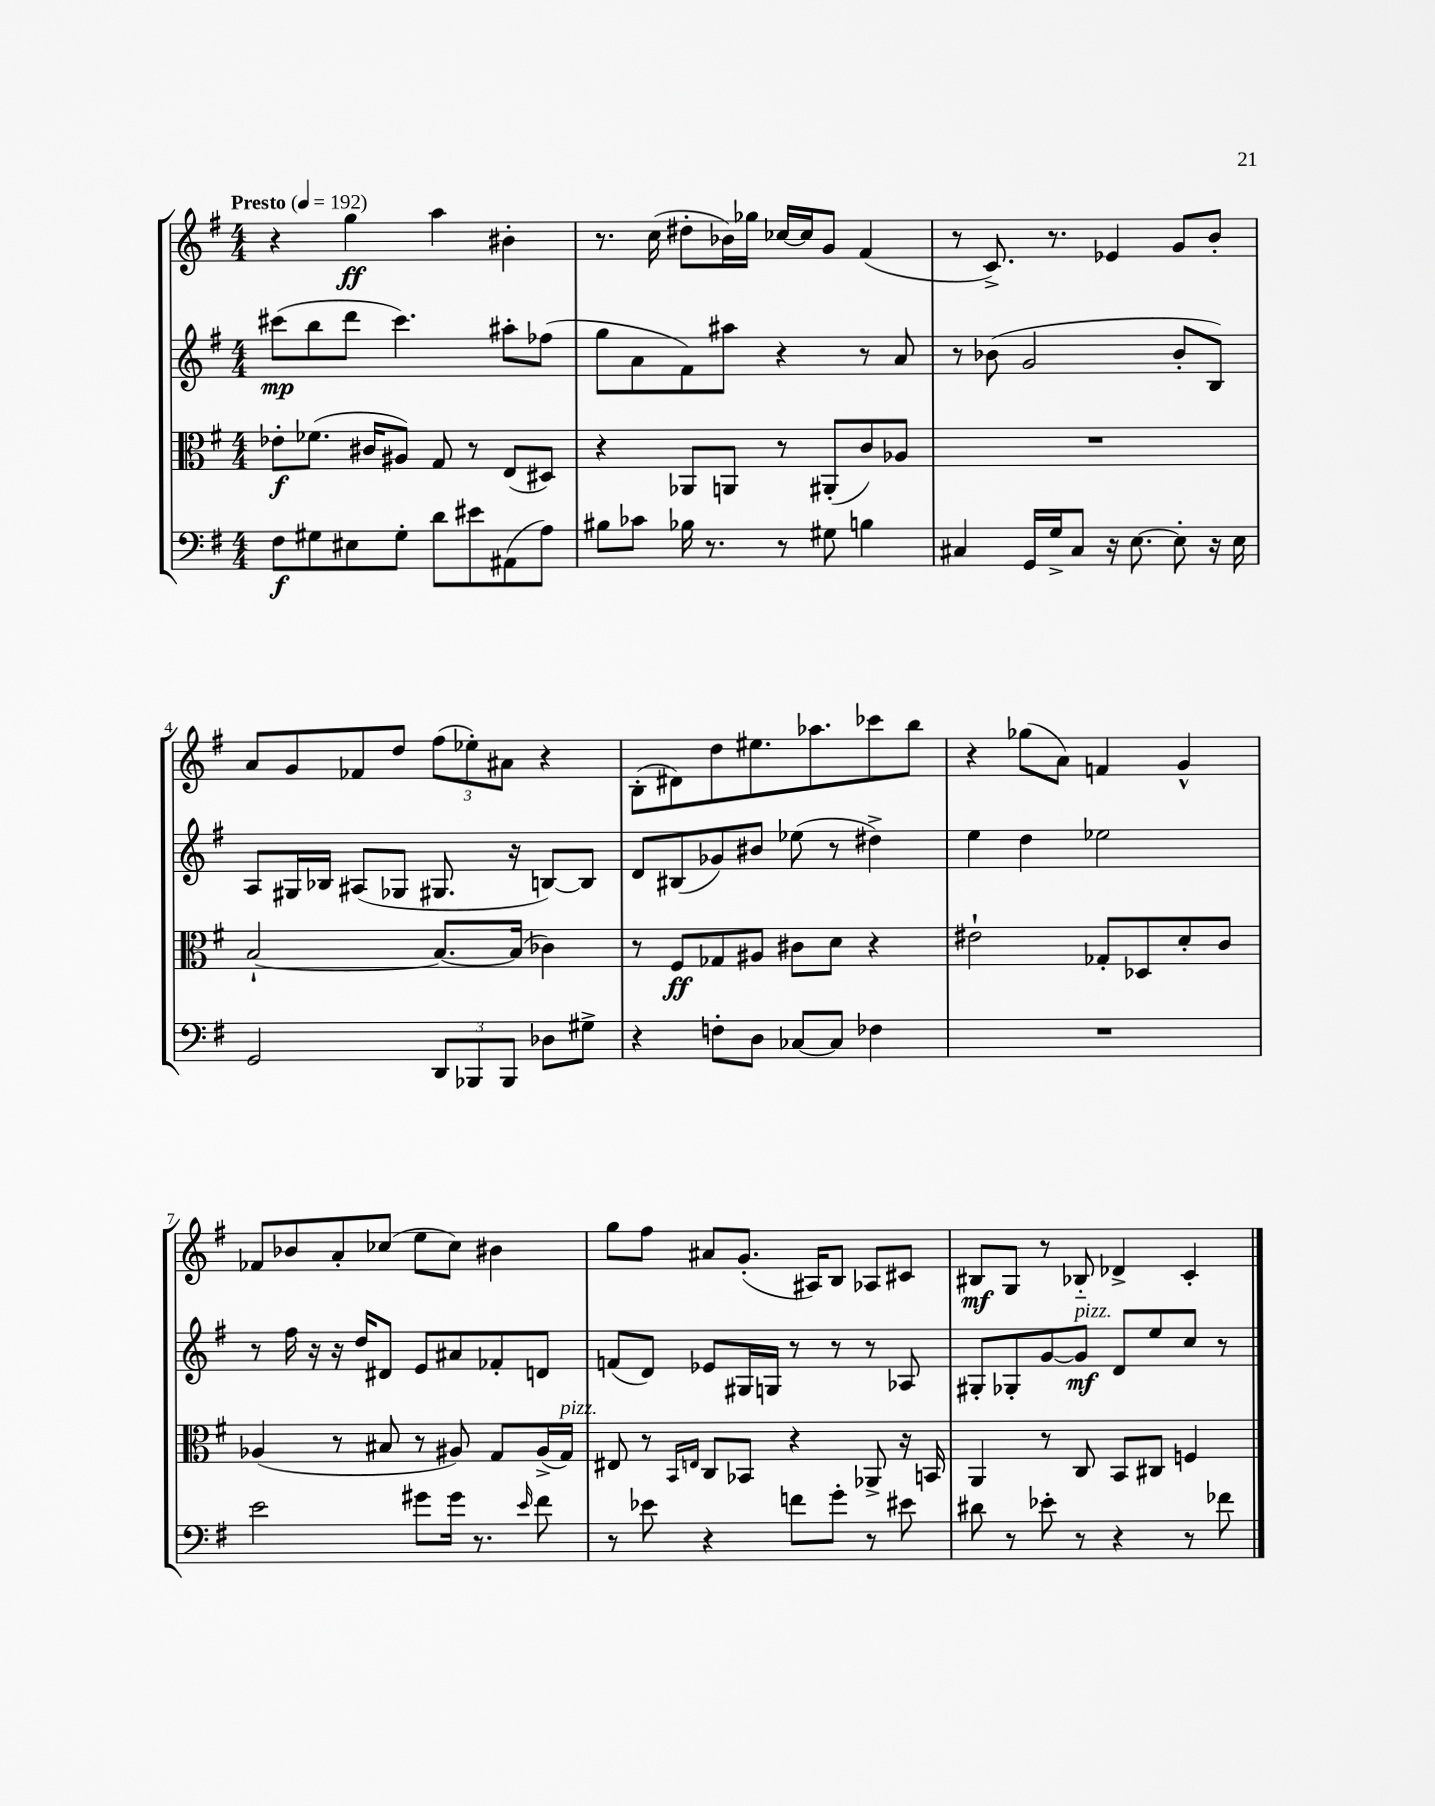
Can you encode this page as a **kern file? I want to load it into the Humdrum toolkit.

**kern	**dynam	**kern	**dynam	**kern	**dynam	**kern	**dynam
*part4	*part4	*part3	*part3	*part2	*part2	*part1	*part1
*staff4	*staff4	*staff3	*staff3	*staff2	*staff2	*staff1	*staff1
*clefF4	*	*clefC3	*	*clefG2	*	*clefG2	*
*k[f#]	*	*k[f#]	*	*k[f#]	*	*k[f#]	*
*M4/4	*	*M4/4	*	*M4/4	*	*M4/4	*
*MM192	*	*MM192	*	*MM192	*	*MM192	*
=1	=1	=1	=1	=1	=1	=1	=1
!	!	!	!	!	!	!LO:TX:a:B:t=Presto	!
8F#\L	f	8e-X'\L	f	(8ccc#X\L	mp	4r	.
8G#X\	.	(8.f-X\J	.	8bb\	.	.	.
8E#X\	.	.	.	8ddd\J	.	4gg\	ff
.	.	16c#X/KL	.	.	.	.	.
8G#'\J	.	8A#X/J)	.	4.ccc#\)	.	.	.
8d\L	.	8G/	.	.	.	4aa\	.
8e#X\	.	8r	.	.	.	.	.
(8AA#X\	.	(8E/L	.	8aa#X'\L	.	4b#X'\	.
8A\J)	.	8D#X/J)	.	(8ff-X\J	.	.	.
=2	=2	=2	=2	=2	=2	=2	=2
8B#X\L	.	4r	.	8gg\L	.	8.r	.
8c-X\J	.	.	.	8a\	.	.	.
.	.	.	.	.	.	(16cc\	.
16B-X\	.	8AA-X/L	.	8f#\)	.	8dd#X'\L	.
8.r	.	.	.	.	.	.	.
.	.	8AAn/J	.	8aa#X\J	.	16b-X\L)	.
.	.	.	.	.	.	16gg-X\JJ	.
8r	.	8r	.	4r	.	[16cc-X/LL	.
.	.	.	.	.	.	16cc-/J]	.
8G#X\	.	(8AA#X'/L	.	.	.	8g/J	.
4Bn\	.	8c/)	.	8r	.	(4f#/	.
.	.	8A-X/J	.	8a/	.	.	.
=3	=3	=3	=3	=3	=3	=3	=3
4C#X/	.	1r	.	8r	.	8r	.
.	.	.	.	(8b-X\	.	8.c^/)	.
16GG/LL	.	.	.	2g/	.	.	.
16G^/J	.	.	.	.	.	8.r	.
8C#/J	.	.	.	.	.	.	.
16r	.	.	.	.	.	4e-X/	.
[8.E\	.	.	.	.	.	.	.
8E'\]	.	.	.	8b-'/L	.	8g/L	.
16r	.	.	.	8B/J)	.	8b'/J	.
16E\	.	.	.	.	.	.	.
!!LO:LB:g=z
=4	=4	=4	=4	=4	=4	=4	=4
2GG/	.	[2B`/	.	8A/L	.	8a/L	.
.	.	.	.	16G#X/L	.	8g/	.
.	.	.	.	16B-X/JJ	.	.	.
.	.	.	.	(8A#X/L	.	8f-X/	.
.	.	.	.	8G-X/J	.	8dd/J	.
12DD/L	.	8.B/L_	.	8.G#X/	.	(12ff#\L	.
12BBB-X/	.	.	.	.	.	12ee-X'\)	.
12BBB-/J	.	.	.	.	.	12a#X\J	.
.	.	(16B/Jk]	.	16r	.	.	.
8D-X\L	.	4c-X\)	.	[8Bn/L)	.	4r	.
8G#X^\J	.	.	.	8B/J]	.	.	.
=5	=5	=5	=5	=5	=5	=5	=5
4r	.	8r	.	8d/L	.	(8B'\L	.
.	.	8F#/L	ff	(8B#X/	.	8d#X\)	.
8Fn'\L	.	8G-X/	.	8g-X/)	.	8dd\	.
8D\J	.	8A#X/J	.	8b#X/J	.	8.ee#X\	.
[8C-X/L	.	8c#X\L	.	(8ee-X\	.	.	.
.	.	.	.	.	.	8.aa-X\	.
8C-/J]	.	8d\J	.	8r	.	.	.
4F-X\	.	4r	.	4dd#X^\)	.	8ccc-X\	.
.	.	.	.	.	.	8bb\J	.
=6	=6	=6	=6	=6	=6	=6	=6
1r	.	2e#X`\	.	4ee\	.	4r	.
.	.	.	.	4dd\	.	(8gg-X\L	.
.	.	.	.	.	.	8a\J)	.
.	.	8G-X'/L	.	2ee-X\	.	4fn/	.
.	.	8D-X/	.	.	.	.	.
.	.	8d'/	.	.	.	4g^^/	.
.	.	8c/J	.	.	.	.	.
!!LO:LB:g=z
=7	=7	=7	=7	=7	=7	=7	=7
2e\	.	(4A-X/	.	8r	.	8f-X/L	.
.	.	.	.	16ff#\	.	8b-X/	.
.	.	.	.	16r	.	.	.
.	.	8r	.	16r	.	8a'/	.
.	.	.	.	16dd/KL	.	.	.
.	.	8B#X/	.	8d#X/J	.	(8cc-X/J	.
8g#X\L	.	8r	.	8e/L	.	8ee\L	.
16g#\Jk	.	8A#X/)	.	8a#X/	.	8cc-\J)	.
8.r	.	.	.	.	.	.	.
.	.	8G/L	.	8f-X'/	.	4b#X\	.
16qqe/	.	.	.	.	.	.	.
8f#\	.	(16A#^/L	.	8dn/J	.	.	.
!	!	!LO:TX:a:i:t=pizz.	!	!	!	!	!
.	.	16G/JJ)	.	.	.	.	.
=8	=8	=8	=8	=8	=8	=8	=8
8r	.	8E#X/	.	(8fn/L	.	8gg\L	.
8e-X\	.	8r	.	8d/J)	.	8ff#\J	.
.	.	16qqBB/LL	.	.	.	.	.
.	.	16qqEn/JJ	.	.	.	.	.
4r	.	8C/L	.	8e-X/L	.	8a#X/L	.
.	.	8BB-X/J	.	16G#X/L	.	(8.g'/J	.
.	.	.	.	16Gn/JJ	.	.	.
8fn\L	.	4r	.	8r	.	.	.
.	.	.	.	.	.	16A#X/KL)	.
8g'\J	.	.	.	8r	.	8B/J	.
8r	.	8AA-X^/	.	8r	.	8A-X/L	.
8e#X\	.	16r	.	8A-X/	.	8c#X/J	.
.	.	16BBn/	.	.	.	.	.
=9	=9	=9	=9	=9	=9	=9	=9
8d#X\	.	4AA/	.	8G#X'/L	.	8B#X/L	mf
8r	.	.	.	8G-X'/	.	8G/J	.
8e-X'\	.	8r	.	[8g/	.	8r	.
!	!	!	!	!LO:TX:a:i:t=pizz.	!	!	!
8r	.	8C/	.	8g/J]	mf	8B-X/	.
4r	.	8BB/L	.	8d/L	.	4d-X^/	.
.	.	8C#X/J	.	8ee/	.	.	.
8r	.	4Fn/	.	8cc/J	.	4c'/	.
8f-X\	.	.	.	8r	.	.	.
==	==	==	==	==	==	==	==
*-	*-	*-	*-	*-	*-	*-	*-
